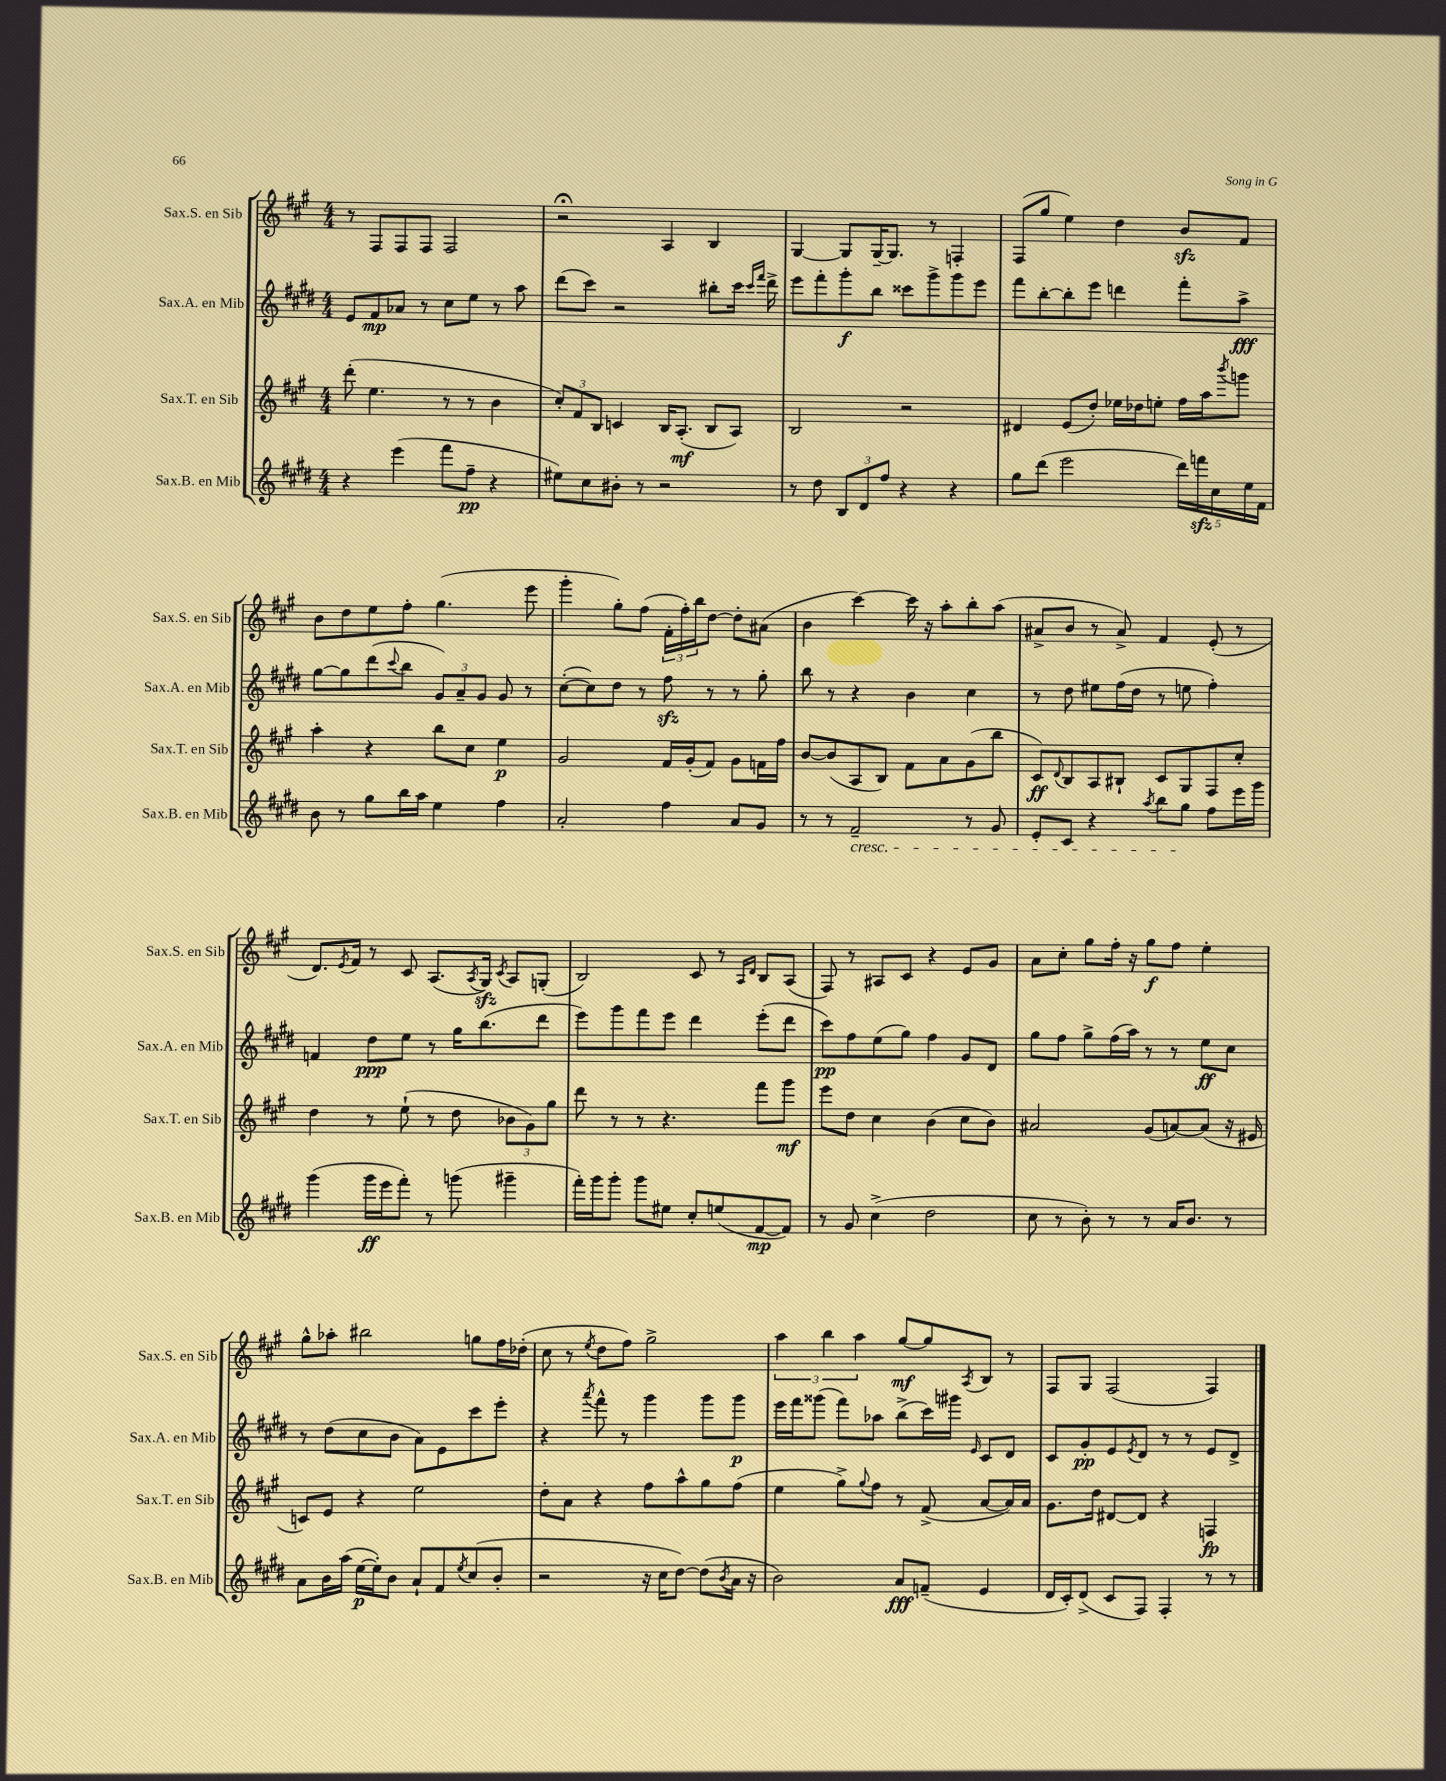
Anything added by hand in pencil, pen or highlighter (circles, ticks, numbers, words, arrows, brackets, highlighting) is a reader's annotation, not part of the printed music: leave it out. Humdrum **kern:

**kern	**dynam	**kern	**dynam	**kern	**dynam	**kern	**dynam
*part4	*part4	*part3	*part3	*part2	*part2	*part1	*part1
*staff4	*staff4	*staff3	*staff3	*staff2	*staff2	*staff1	*staff1
*I"Sax.B. en Mib	*	*I"Sax.T. en Sib	*	*I"Sax.A. en Mib	*	*I"Sax.S. en Sib	*
*I'Sax.B. en Mib	*	*I'Sax.T. en Sib	*	*I'Sax.A. en Mib	*	*I'Sax.S. en Sib	*
*clefG2	*	*clefG2	*	*clefG2	*	*clefG2	*
*k[f#c#g#d#]	*	*k[f#c#g#]	*	*k[f#c#g#d#]	*	*k[f#c#g#]	*
*M4/4	*	*M4/4	*	*M4/4	*	*M4/4	*
=13	=13	=13	=13	=13	=13	=13	=13
4r	.	(8ddd'\	.	8e/L	.	8r	.
.	.	4.ee\	.	8f#/	mp	8F#/L	.
(4eee\	.	.	.	8a-X/J	.	8F#/	.
.	.	.	.	8r	.	8F#/J	.
8fff#\L	.	8r	.	8cc#\L	.	2F#/	.
8ff#~\J	pp	8r	.	8ee\J	.	.	.
4r	.	4b\	.	8r	.	.	.
.	.	.	.	8aa\	.	.	.
=14	=14	=14	=14	=14	=14	=14	=14
8ee#X\L)	.	12cc#'/L)	.	(8ddd#\L	.	2r;<	.
.	.	12f#/	.	.	.	.	.
8cc#\	.	.	.	8ccc#\J)	.	.	.
.	.	12B/J	.	.	.	.	.
8b#X'\J	.	4cn/	.	2r	.	.	.
8r	.	.	.	.	.	.	.
2r	.	16B/KL	.	.	.	4A/	.
.	.	(8.A'/J	mf	.	.	.	.
.	.	8B/L	.	8bb#X'\L	.	4B/	.
.	.	8A/J)	.	16ccc#\Jk	.	.	.
.	.	.	.	16qqccc#/LL	.	.	.
.	.	.	.	16qqfff#/JJ	.	.	.
.	.	.	.	16ddd#^\	.	.	.
=15	=15	=15	=15	=15	=15	=15	=15
8r	.	2B/	.	8eee\L	.	[4G#/	.
8dd#\	.	.	.	8fff#'\	.	.	.
12B/L	.	.	.	8ggg#'\	f	8G#/L]	.
12d#/	.	.	.	.	.	.	.
.	.	.	.	8bb\J	.	[16G#~/K	.
12ff#/J	.	.	.	.	.	.	.
.	.	.	.	.	.	8.G#/J]	.
4r	.	2r	.	8ccc##X\L	.	.	.
.	.	.	.	8ggg#^\	.	8r	.
4r	.	.	.	8ggg#\	.	4Fn'/	.
.	.	.	.	8eee\J	.	.	.
=16	=16	=16	=16	=16	=16	=16	=16
8gg#\L	.	4d#X/	.	8fff#\L	.	(8F#/L	.
(8ddd#\J	.	.	.	[8bb'\	.	8gg#/J	.
2eee\	.	(8e/L	.	8bb'\]	.	4ee\)	.
.	.	8dd'/J)	.	8eee\J	.	.	.
.	.	16ee-X\LL	.	4dddn\	.	4dd\	.
.	.	16dd-X\J	.	.	.	.	.
.	.	8een'\J	.	.	.	.	.
20ddd#\LL)	.	16ff#\LL	.	8fff#'\L	.	8bzz/L	.
20fffnzz\	.	.	.	.	.	.	.
.	.	16aa\J	.	.	.	.	.
20cc#\	.	.	.	.	.	.	.
.	.	8qbbb/	.	.	.	.	.
.	.	8gggn\J	.	8aa^\J	fff	8f#/J	.
20ee\	.	.	.	.	.	.	.
20f#\JJ	.	.	.	.	.	.	.
!!LO:LB:g=z
=17	=17	=17	=17	=17	=17	=17	=17
8b\	.	4aa'\	.	[8gg#\L	.	8b\L	.
8r	.	.	.	8gg#\]	.	8dd\	.
8gg#\L	.	4r	.	(8ddd#\	.	8ee\	.
.	.	.	.	8qqccc#/	.	.	.
16bb\L	.	.	.	8bb\J	.	8ff#'\J	.
16aa\JJ	.	.	.	.	.	.	.
4ee\	.	8bb\L	.	12g#/L)	.	(4.gg#\	.
.	.	.	.	12a~/	.	.	.
.	.	8cc#\J	.	.	.	.	.
.	.	.	.	12g#/J	.	.	.
4ff#\	.	4ee\	p	8g#/	.	.	.
.	.	.	.	8r	.	8eee\	.
=18	=18	=18	=18	=18	=18	=18	=18
2a'/	.	2g#/	.	([8cc#'\L	.	4ggg#'\	.
.	.	.	.	8cc#\])	.	.	.
.	.	.	.	8dd#\J	.	8gg#'\L)	.
.	.	.	.	8r	.	(8ff#\J	.
4ff#\	.	16f#/LL	.	8ff#zz\	.	24f#'\LL	.
.	.	.	.	.	.	24ff#'\)	.
.	.	(16g#'/J	.	.	.	.	.
.	.	.	.	.	.	24bb\J	.
.	.	8f#/J)	.	8r	.	[8dd\J	.
8a/L	.	8g#\L	.	8r	.	8dd'\L]	.
8g#/J	.	16fn\L	.	8gg#'\	.	(8a#X\J	.
.	.	16ff#\JJ	.	.	.	.	.
=19	=19	=19	=19	=19	=19	=19	=19
8r	.	[8b/L	.	8bb\	.	4b\	.
8r	.	(8b/]	.	8r	.	.	.
!LO:TX:b:i:t=cresc.	!	!	!	!	!	!	!
2f#~/	.	8A/	.	4r	.	[4ccc#\)	.
.	.	8B/J)	.	.	.	.	.
.	.	8f#\L	.	4b\	.	16ccc#\]	.
.	.	.	.	.	.	16r	.
.	.	8a\	.	.	.	8aa'\L	.
8r	.	(8g#\	.	4cc#\	.	8bb'\	.
8g#/	.	8bb\J	.	.	.	(8aa\J	.
=20	=20	=20	=20	=20	=20	=20	=20
8e'/L	.	8c#/L)	ff	8r	.	8a#X^/L	.
.	.	8qqd/	.	.	.	.	.
8c#/J	.	8B/	.	8dd#\	.	8b/J	.
4r	.	8A/	.	8ee#X\L	.	8r	.
.	.	8B#X`/J	.	(16ff#\L	.	8a#^/)	.
.	.	.	.	16dd#\JJ	.	.	.
8qaa/	.	.	.	.	.	.	.
8bb\L	.	8c#/L	.	8r	.	4f#/	.
8gg#\J	.	8G#/	.	8een\	.	.	.
8ff#\L	.	8F#/	.	4ff#'\)	.	(8e'/	.
16eee\L	.	8cc#'/J	.	.	.	8r	.
16ggg#\JJ	.	.	.	.	.	.	.
!!LO:LB:g=z
=21	=21	=21	=21	=21	=21	=21	=21
(4ggg#\	.	4dd\	.	4fn/	.	8.d/L)	.
.	.	.	.	.	.	8qe/	.
.	.	.	.	.	.	16f#/Jk	.
16ggg#\LL	ff	8r	.	8dd#\L	ppp	8r	.
16eee\J	.	.	.	.	.	.	.
8fff#'\J)	.	(8ee`\	.	8ee\J	.	8c#/	.
8r	.	8r	.	8r	.	(8.A/L	.
(8gggn\	.	8dd\	.	16gg#\KL	.	.	.
.	.	.	.	.	.	8qA/	.
.	.	.	.	(8.bb\	.	16G#zz/Jk)	.
.	.	.	.	.	.	8qc#/	.
4ggg#X~\	.	12b-X\L	.	.	.	8A/L	.
.	.	12g#\)	.	.	.	.	.
.	.	.	.	8ddd#\J	.	(8Gn'/J	.
.	.	12gg#\J	.	.	.	.	.
=22	=22	=22	=22	=22	=22	=22	=22
16fff#'\LL)	.	8ddd\	.	8eee\L)	.	2B/)	.
16ggg#\J	.	.	.	.	.	.	.
8ggg#'\J	.	8r	.	8ggg#\	.	.	.
8ggg#\L	.	8r	.	8fff#\	.	.	.
8ee#X\J	.	4.r	.	8eee\J	.	.	.
8cc#'/L	.	.	.	4ddd#\	.	8c#/	.
(8een/	.	.	.	.	.	8r	.
.	.	.	.	.	.	16qqA/LL	.
.	.	.	.	.	.	16qqd/JJ	.
[8f#/	mp	8fff#\L	.	(8eee'\L	.	8B/L	.
8f#/J])	.	8ggg#\J	mf	8ddd#\J	.	(8A/J	.
=23	=23	=23	=23	=23	=23	=23	=23
8r	.	8eee\L	.	8ccc#\L)	pp	8F#/)	.
8g#/	.	8dd\J	.	8ff#\	.	8r	.
(4cc#^\	.	4cc#\	.	(8ee\	.	8A#X/L	.
.	.	.	.	8gg#\J)	.	8c#/J	.
2dd#\	.	(4b\	.	4ff#\	.	4r	.
.	.	8cc#\L	.	8g#/L	.	8e/L	.
.	.	8b\J)	.	8d#/J	.	8g#/J	.
=24	=24	=24	=24	=24	=24	=24	=24
8cc#\	.	2a#X/	.	8gg#\L	.	8a\L	.
8r	.	.	.	8ff#\J	.	8cc#'\J	.
8b'\)	.	.	.	8gg#^\L	.	8gg#\L	.
8r	.	.	.	(16ff#\L	.	16ff#'\Jk	.
.	.	.	.	16aa\JJ)	.	16r	.
8r	.	(8g#/L	.	8r	.	8gg#\L	f
16a/KL	.	[8an/)	.	8r	.	8ff#\J	.
8.b/J	.	.	.	.	.	.	.
.	.	(8a/J]	.	8ee\L	ff	4ee'\	.
8r	.	16r	.	8cc#\J	.	.	.
.	.	16e#X/	.	.	.	.	.
!!LO:LB:g=z
=25	=25	=25	=25	=25	=25	=25	=25
8a\L	.	8cn/L)	.	8r	.	8gg#^^\L	.
16b\L	.	8e/J	.	(8dd#\L	.	8aa-X'\J	.
(16aa\JJ	.	.	.	.	.	.	.
[16ee\LL	p	4r	.	8cc#\	.	2bb#X\	.
16ee'\J])	.	.	.	.	.	.	.
8b\J	.	.	.	8b\J	.	.	.
8a`/L	.	2ee\	.	8a\L)	.	.	.
8f#/	.	.	.	8e\	.	.	.
8qee/	.	.	.	.	.	.	.
(8cc#/	.	.	.	8ccc#\	.	8ggn\L	.
8b'/J	.	.	.	8eee'\J	.	16ff#\L	.
.	.	.	.	.	.	(16dd-X'\JJ	.
=26	=26	=26	=26	=26	=26	=26	=26
2r	.	8dd'\L	.	4r	.	8cc#\	.
.	.	8a\J	.	.	.	8r	.
.	.	.	.	8qaaa/	.	8qee/	.
.	.	4r	.	8fff#^^\	.	8dd\L	.
.	.	.	.	8r	.	8ff#\J)	.
16r	.	8ff#\L	.	4ggg#\	.	2gg#^\	.
16cc#\KL	.	.	.	.	.	.	.
[8dd#\J)	.	8aa^^\	.	.	.	.	.
(8dd#\L]	.	8gg#\	.	8ggg#\L	.	.	.
8qb/	.	.	.	.	.	.	.
16a\Jk	.	(8ff#\J	.	8ggg#\J	p	.	.
16r	.	.	.	.	.	.	.
=27	=27	=27	=27	=27	=27	=27	=27
2b\)	.	4ee\	.	16eee\LL	.	6aa\	.
.	.	.	.	16fff#\J	.	.	.
.	.	.	.	(8ggg##X\J	.	.	.
.	.	.	.	.	.	6bb\	.
.	.	8gg#^\L)	.	8fff#\L)	.	.	.
.	.	.	.	.	.	6aa\	.
.	.	8qqgg#/	.	.	.	.	.
.	.	8ff#\J	.	8aa-X\J	.	.	.
8a/L	fff	8r	.	(8bb^\L	.	[8gg#/L	mf
(8fn~/J	.	(8f#^/	.	16ccc#\L)	.	8gg#/]	.
.	.	.	.	16ggg#X\JJ	.	.	.
.	.	.	.	16qqe/	.	8qA/	.
4e/	.	[8a/L	.	8c#/L	.	8B/J	.
.	.	16a/L])	.	8d#/J	.	8r	.
.	.	16a/JJ	.	.	.	.	.
=28	=28	=28	=28	=28	=28	=28	=28
16d#/LL	.	8.g#\L	.	8c#/L	.	8F#/L	.
16c#'/J)	.	.	.	.	.	.	.
(8d#^/J	.	.	.	8g#'/	pp	8G#/J	.
.	.	16dd\Jk	.	.	.	.	.
8c#/L	.	[8d#X/L	.	8e/	.	(2F#/	.
.	.	.	.	8qe/	.	.	.
8F#/J)	.	8d#/J]	.	8d#/J	.	.	.
4F#'/	.	4r	.	8r	.	.	.
.	.	.	.	8r	.	.	.
8r	.	4Fn/	fp	8e/L	.	4F#/)	.
8r	.	.	.	8d#^/J	.	.	.
==	==	==	==	==	==	==	==
*-	*-	*-	*-	*-	*-	*-	*-
